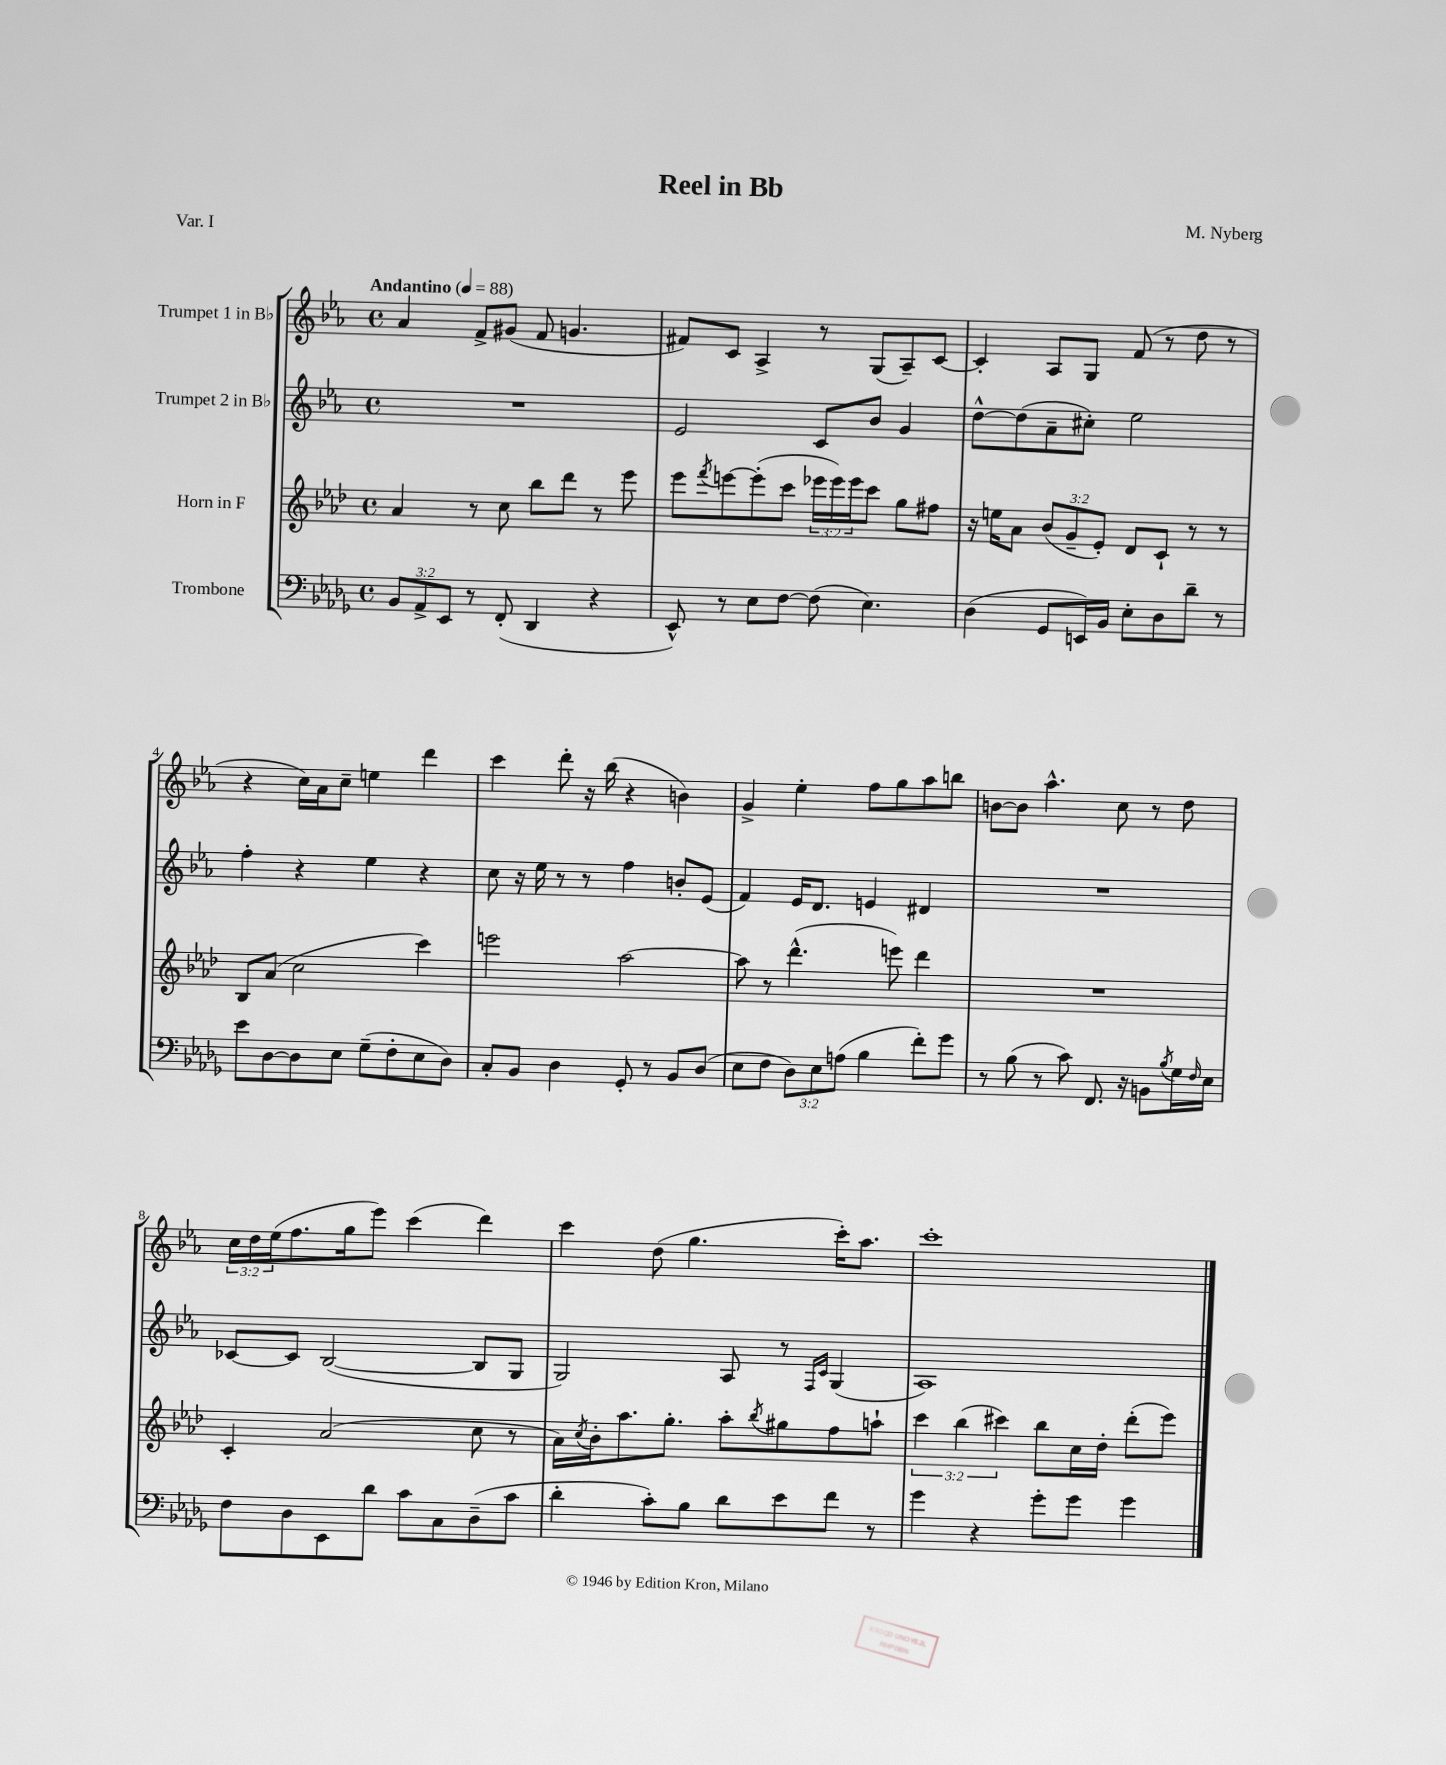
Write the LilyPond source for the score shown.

\header { title = "Reel in Bb" composer = "M. Nyberg" piece = "Var. I" }
<<
\new StaffGroup <<
\new Staff = "s0" \with { instrumentName = "Trumpet 1 in Bb" } {
    \clef treble \key ees \major \defaultTimeSignature \time 4/4 \override Staff.TupletNumber.text = #tuplet-number::calc-fraction-text \tempo "Andantino" 4 = 88
    aes'4 f'8-> gis'8( f'8 g'4. |
    fis'8) c'8 aes4-> r8 g8( aes8--) c'8~ |
    c'4-. aes8 g8 f'8( r8 d''8 r8 |
    r4 c''16) aes'16 c''8-- e''4 d'''4 |
    c'''4 d'''8-. r16 bes''16( r4 b'4) |
    g'4-> ees''4-. f''8 g''8 aes''8 b''8 |
    b'8~ b'8 aes''4.-^ c''8 r8 d''8 |
    \tuplet 3/2 { c''16 d''16 ees''16( } f''8. g''16 ees'''8) c'''4( d'''4) |
    c'''4 d''8( g''4. c'''16-.) aes''8. |
    c'''1-. \bar "|." |
}
\new Staff = "s1" \with { instrumentName = "Trumpet 2 in Bb" } {
    \clef treble \key ees \major \defaultTimeSignature \time 4/4
    R1 |
    ees'2 c'8 bes'8 g'4 |
    d''8~-^ d''8( aes'8-- cis''8-.) ees''2 |
    f''4-. r4 ees''4 r4 |
    c''8 r16 ees''16 r8 r8 f''4 b'8-. ees'8( |
    f'4) ees'16 d'8. e'4 dis'4 |
    R1 |
    ces'8~ ces'8 bes2~( bes8 g8 |
    g2) aes8 r8 \grace { f16 c'16 } g4( |
    aes1) \bar "|." |
}
\new Staff = "s2" \with { instrumentName = "Horn in F" } {
    \clef treble \key aes \major \defaultTimeSignature \time 4/4 \override Staff.TupletNumber.text = #tuplet-number::calc-fraction-text
    aes'4 r8 c''8 bes''8 des'''8 r8 ees'''8 |
    ees'''8 \acciaccatura { f'''8 } e'''8~ e'''8-.( c'''8 \tuplet 3/2 { ees'''16 ees'''16) ees'''16 } c'''8 g''8 fis''8 |
    r16 e''16 aes'8 \tuplet 3/2 { bes'8( g'8-- ees'8-.) } des'8 c'8-! r8 r8 |
    bes8 aes'8( c''2 c'''4) |
    e'''2 aes''2~ |
    aes''8 r8 des'''4.-^( e'''8) des'''4 |
    R1 |
    c'4-. aes'2( c''8 r8 |
    aes'16) \acciaccatura { c''8 } bes'16-. aes''8. g''8.-. aes''8-. \acciaccatura { bes''8 } gis''8 f''8 a''8-! |
    \tuplet 3/2 { c'''4 bes''4( cis'''4) } bes''8 c''16 des''16-. des'''8-.( ees'''8) \bar "|." |
}
\new Staff = "s3" \with { instrumentName = "Trombone" } {
    \clef bass \key des \major \defaultTimeSignature \time 4/4 \override Staff.TupletNumber.text = #tuplet-number::calc-fraction-text
    \tuplet 3/2 { bes,8 aes,8-> ees,8 } r8 f,8-.( des,4 r4 |
    ees,8-^) r8 ees8 f8~ f8( ees4.) |
    des4( ges,8 e,16) bes,16 ees8-. des8 des'8-- r8 |
    ees'8 des8~ des8 ees8 ges8--( f8-. ees8 des8) |
    c8-. bes,8 des4 ges,8-. r8 bes,8 des8( |
    ees8 f8 \tuplet 3/2 { des8) ees8 a8( } bes4 f'8-.) ges'8 |
    r8 bes8( r8 c'8) f,8. r16 b,8 \acciaccatura { bes8 } ges16 \grace { f16 } ees16 |
    f8 des8 ees,8 des'8 c'8 c8 des8--( c'8 |
    des'4-. c'8-.) bes8 des'8 ees'8 f'8 r8 |
    ges'4 r4 ges'8-. ges'8 ges'4 \bar "|." |
}
>>
>>
